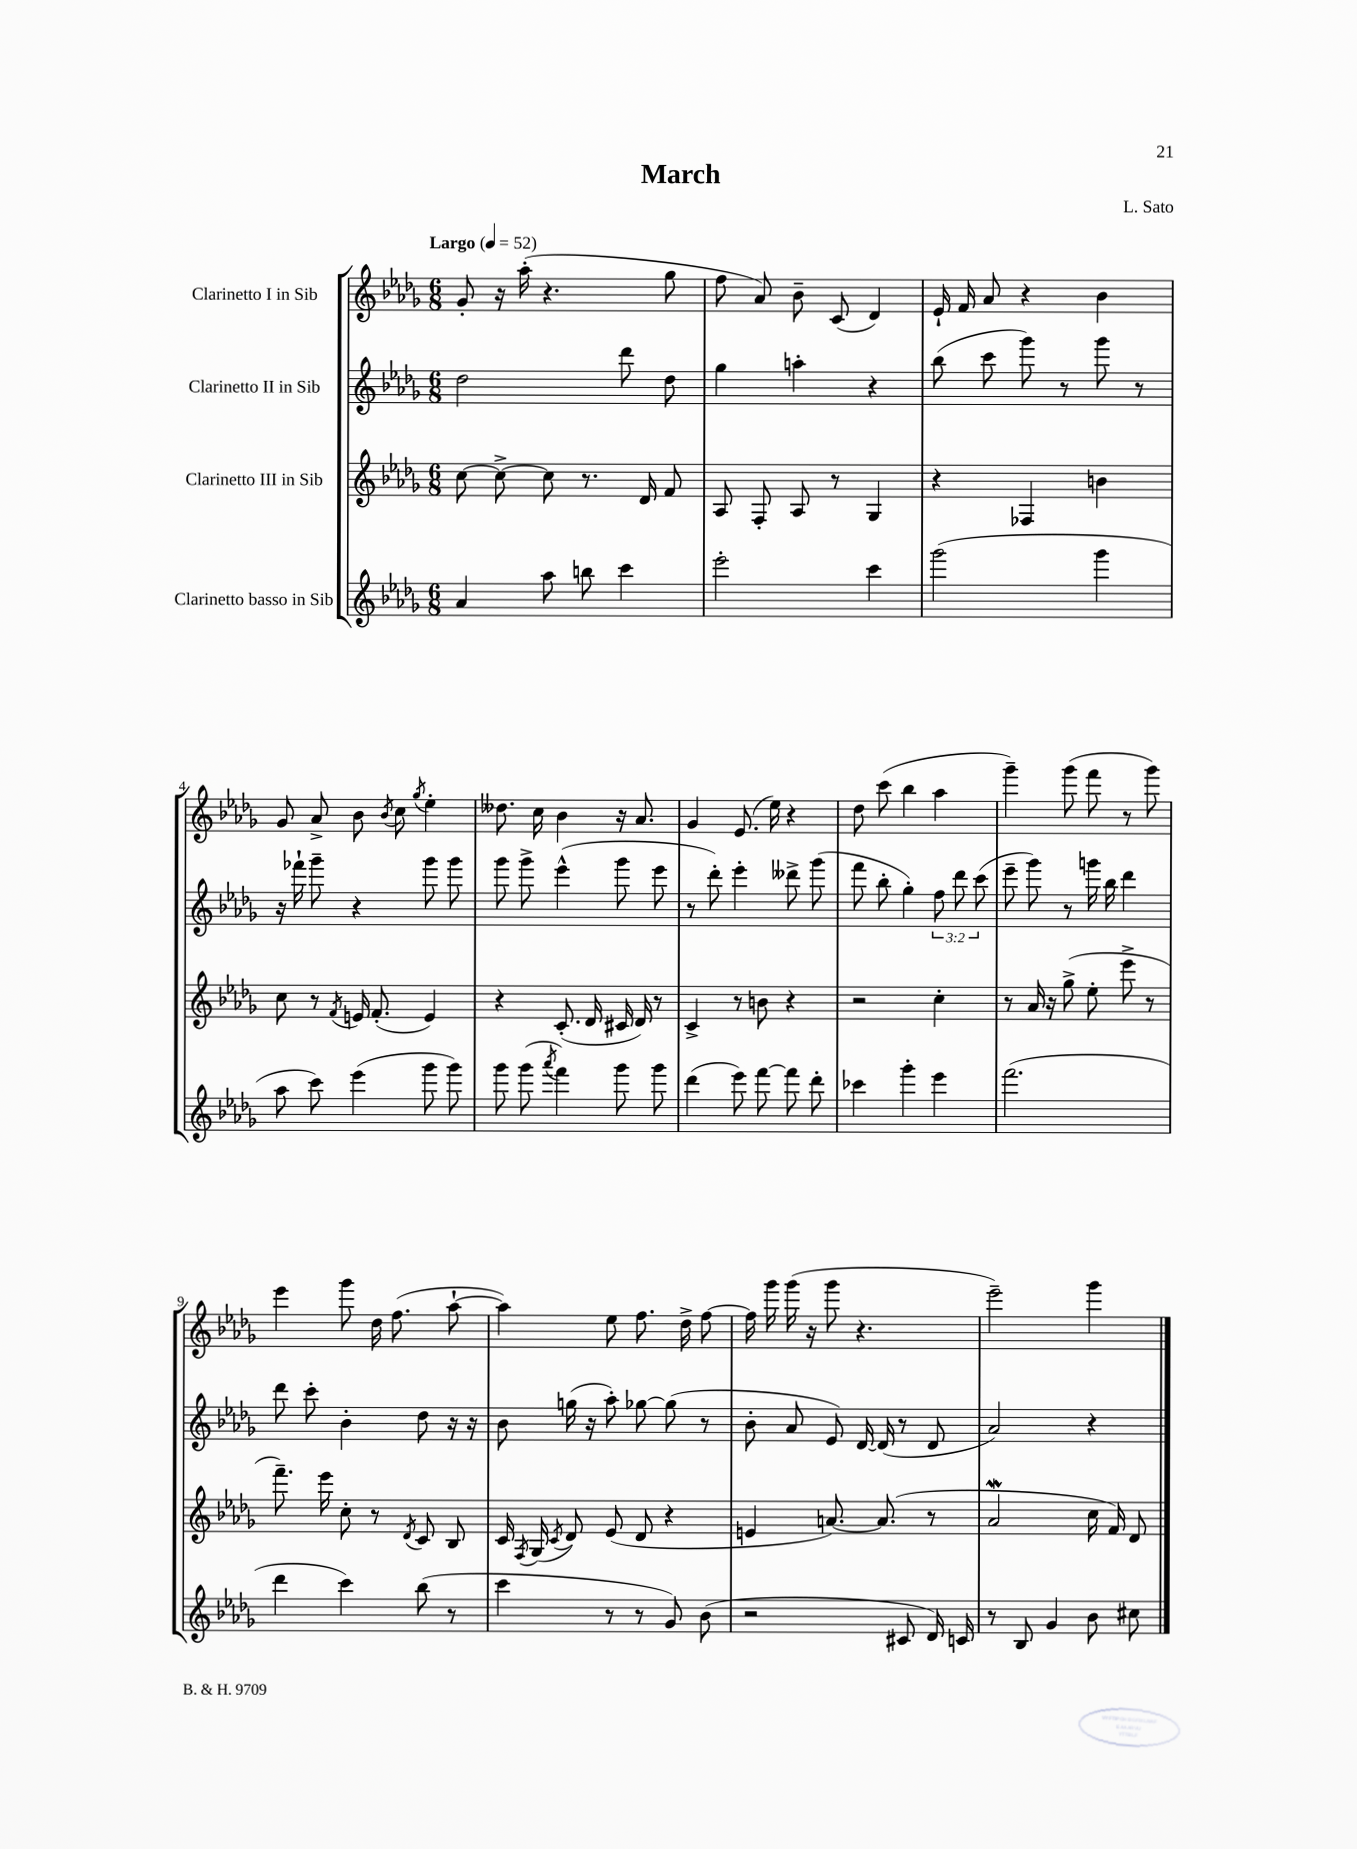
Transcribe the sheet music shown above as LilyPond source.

\header { title = "March" composer = "L. Sato" }
<<
\new StaffGroup <<
\new Staff = "s0" \with { instrumentName = "Clarinetto I in Sib" } {
    \clef treble \key des \major \numericTimeSignature \time 6/8 \tempo "Largo" 4 = 52
    \autoBeamOff ges'8-. r16 aes''16-.( r4. ges''8 |
    f''8 aes'8) bes'8-- c'8( des'4) |
    ees'16-! f'16 aes'8 r4 bes'4 |
    ges'8 aes'8-> bes'8 \acciaccatura { bes'8 } c''8 \acciaccatura { ges''8 } ees''4-. |
    deses''8. c''16 bes'4 r16 aes'8. |
    ges'4 ees'8.( ees''16) r4 |
    des''8 c'''8( bes''4 aes''4 |
    ges'''4--) ges'''8( f'''8 r8 ges'''8) |
    ees'''4 ges'''8 des''16 f''8.( aes''8~-! |
    aes''4) ees''8 f''8. des''16-> f''8~ |
    f''16 ges'''16 ges'''16( r16 ges'''8 r4. |
    ees'''2--) ges'''4 \bar "|." |
}
\new Staff = "s1" \with { instrumentName = "Clarinetto II in Sib" } {
    \clef treble \key des \major \numericTimeSignature \time 6/8 \override Staff.TupletNumber.text = #tuplet-number::calc-fraction-text
    \autoBeamOff des''2 des'''8 des''8 |
    ges''4 a''4-. r4 |
    bes''8( c'''8 ges'''8) r8 ges'''8 r8 |
    r16 fes'''16-! ges'''8-- r4 ges'''8 ges'''8 |
    ges'''8 ges'''8-> ees'''4-^( ges'''8 ees'''8 |
    r8 des'''8-.) ees'''4-. deses'''8-> ges'''8( |
    f'''8 bes''8-. ges''4-.) \tuplet 3/2 { f''8 des'''8 c'''8( } |
    ees'''8-- ges'''8) r8 g'''16 bes''16 des'''4 |
    des'''8 c'''8-. bes'4-. des''8 r16 r16 |
    bes'8 g''16( r16 aes''8-.) ges''8~ ges''8( r8 |
    bes'8-. aes'8 ees'8) des'16~ des'16( r8 des'8 |
    aes'2) r4 \bar "|." |
}
\new Staff = "s2" \with { instrumentName = "Clarinetto III in Sib" } {
    \clef treble \key des \major \numericTimeSignature \time 6/8
    \autoBeamOff c''8~ c''8~-> c''8 r8. des'16 f'8 |
    aes8 f8-. aes8 r8 ges4 |
    r4 fes4 b'4 |
    c''8 r8 \acciaccatura { f'8 } e'16 f'8.-.( e'4) |
    r4 c'8.-.( des'16 cis'16 des'16) r8 |
    c'4-> r8 b'8 r4 |
    r2 c''4-. |
    r8 aes'16 r16 ges''8->( ees''8-. ees'''8-> r8 |
    f'''8.--) ees'''16 c''8-. r8 \acciaccatura { des'8 } c'8 bes8 |
    c'16 \acciaccatura { f8 } ges16( \acciaccatura { c'8 } des'8) ees'8( des'8 r4 |
    e'4 a'8.~) a'8.( r8 |
    aes'2\mordent c''16 f'16) des'8 \bar "|." |
}
\new Staff = "s3" \with { instrumentName = "Clarinetto basso in Sib" } {
    \clef treble \key des \major \numericTimeSignature \time 6/8
    \autoBeamOff aes'4 aes''8 b''8 c'''4 |
    ees'''2-. c'''4 |
    ges'''2( ges'''4 |
    aes''8 c'''8) ees'''4( ges'''8 ges'''8) |
    ges'''8 ges'''8( \acciaccatura { aes'''8 } f'''4) ges'''8 ges'''8 |
    des'''4( ees'''8) f'''8~ f'''8 des'''8-. |
    ces'''4 ges'''4-. ees'''4 |
    f'''2.( |
    des'''4 c'''4) bes''8( r8 |
    c'''4 r8 r8 ges'8) bes'8( |
    r2 cis'8 des'16) c'16 |
    r8 bes8 ges'4 bes'8 cis''8 \bar "|." |
}
>>
>>
